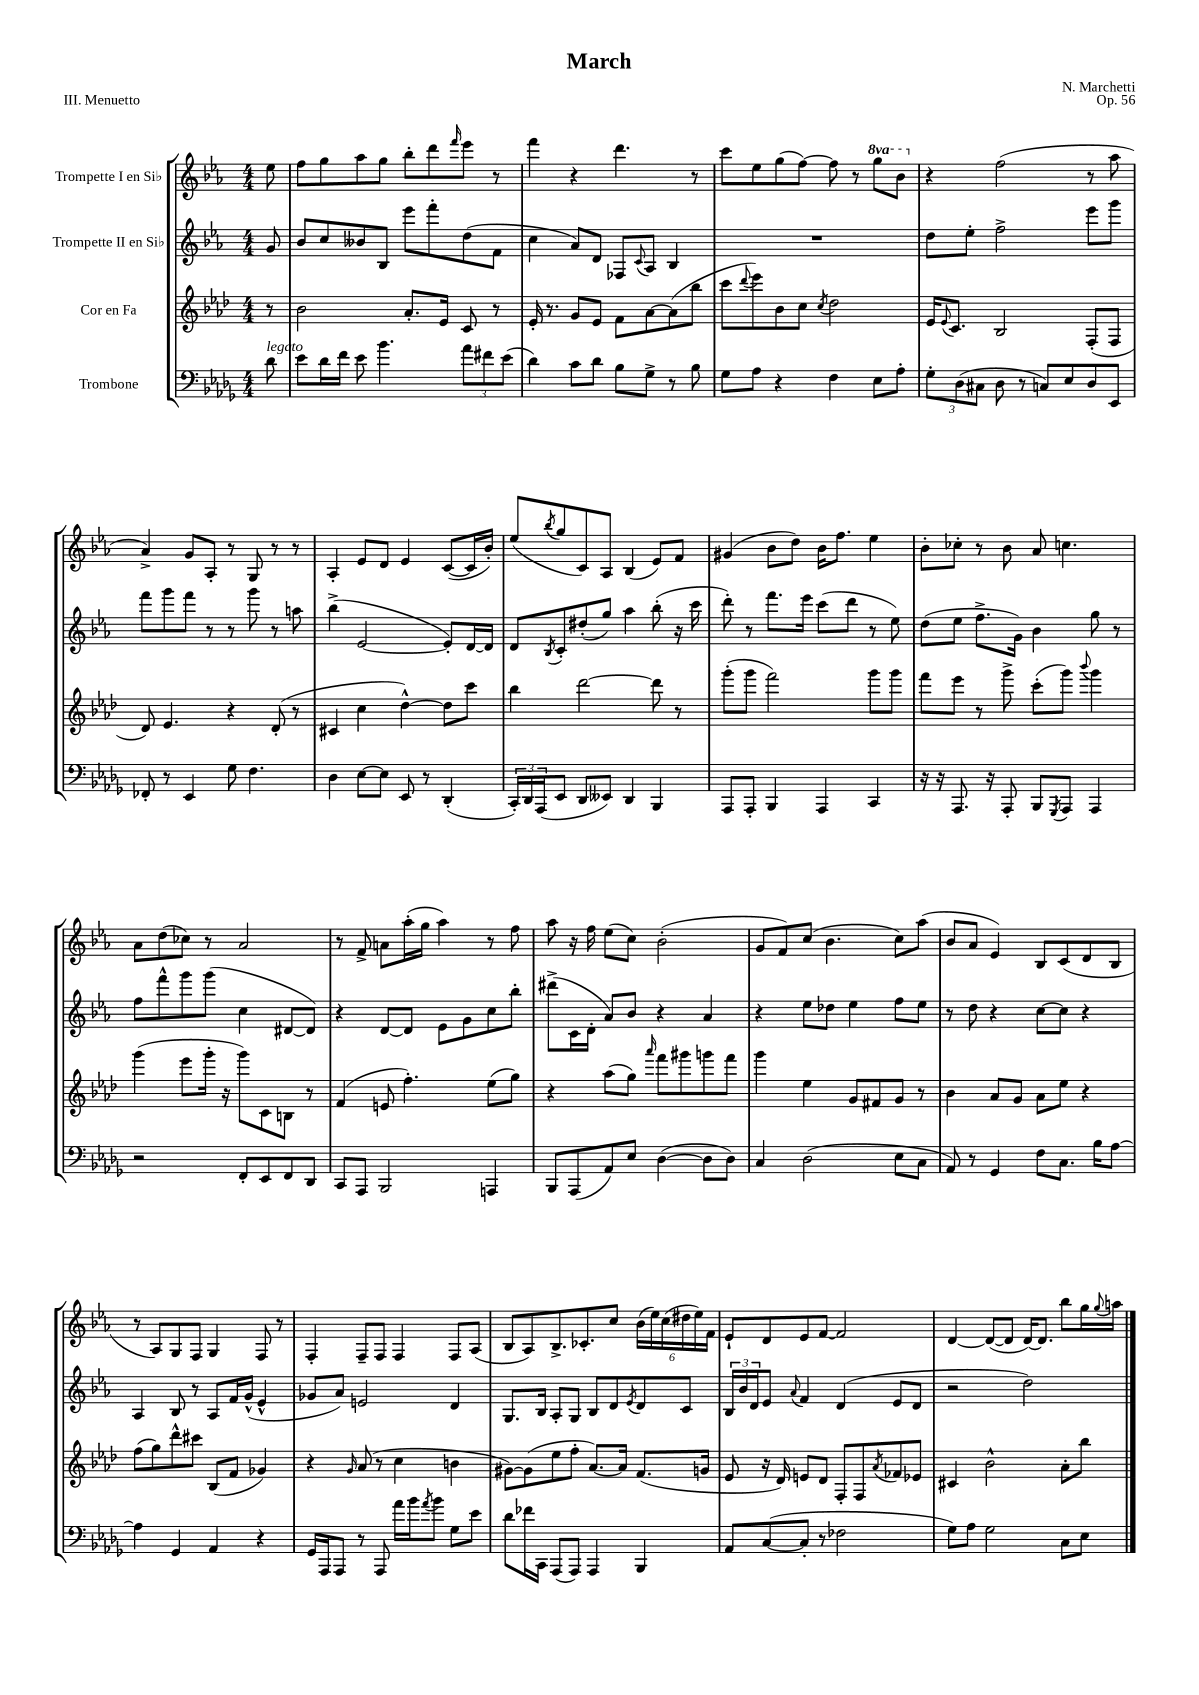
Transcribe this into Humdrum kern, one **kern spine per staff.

**kern	**kern	**kern	**kern
*staff4	*staff3	*staff2	*staff1
*clefF4	*clefG2	*clefG2	*clefG2
*k[b-e-a-d-g-]	*k[b-e-a-d-]	*k[b-e-a-]	*k[b-e-a-]
*M4/4	*M4/4	*M4/4	*M4/4
8d-	8r	8g	8ee-
=	=	=	=
8e-	2b-	8b-	8ff
16d-	.	8cc	8gg
16f	.	.	.
8e-	.	8b--	8aa-
4.b-	.	8B-	8gg
.	8.a-'	8eee-	8bb-'
.	.	8fff'	8ddd
.	16e-	.	.
.	.	.	16qqfff
12a-	8c	(8dd	8eee-
12f#	.	.	.
.	8r	8f	8r
(12e-	.	.	.
=	=	=	=
4d-)	16e-'	4cc	4fff
.	8.r	.	.
8c	8g	8a-)	4r
8d-	8e-	8d	.
8B-	8f	8F-	4.ddd
.	.	8qqc	.
8G-^	[8a-	8A-	.
8r	(8a-]	4B-	.
8B-	8bb-	.	8r
=	=	=	=
8G-	8ccc	1r	8ccc
.	8qqddd-	.	.
8A-	8eee-)	.	8ee-
4r	8b-	.	(8gg
.	8cc	.	[8ff)
.	8qcc	.	.
4F	2dd-	.	8ff]
.	.	.	8r
8E-	.	.	8ggg
8A-'	.	.	8bb-
=	=	=	=
12G-'	16e-	8dd	4r
.	8qqe-	.	.
.	8.c	.	.
(12D-	.	.	.
.	.	8ee-'	.
12C#	.	.	.
8D-	2B-	2ff^	(2ff
8r	.	.	.
8C)	.	.	.
8E-	.	.	.
8D-	(8F'	8eee-	8r
8EE-	8F	8ggg	8aa-
=	=	=	=
8FF-'	8d-)	8fff	4a-^)
8r	4.e-	8ggg	.
4EE-	.	8fff	8g
.	.	8r	8A-'
8G-	4r	8r	8r
4.F	.	8ggg	8G
.	(8d-'	8r	8r
.	8r	8aa	8r
=	=	=	=
4D-	4c#	(4bb-^	4A-'
[8E-	4cc	[2e-	8e-
8E-]	.	.	8d
8EE-	[4dd-^^)	.	4e-
8r	.	.	.
(4DD-'	8dd-]	8e-'])	([8c
.	8ccc	[16d	16c]
.	.	16d]	16b-')
=	=	=	=
24CC')	4bb-	8d	(8ee-
24DD-	.	.	.
(24AAA-	.	.	.
.	.	8qB-	8qbb-
8EE-	.	8c'	8gg
8DD-	[2ddd-	(8dd#'	8c)
8EE--)	.	8gg)	8A-
4DD-	.	4aa-	(4B-
4BBB-	8ddd-]	(8bb-'	8e-)
.	8r	16r	8f
.	.	16ccc	.
=	=	=	=
8AAA-	(8ggg'	8ddd')	(4g#
8AAA-'	8ggg	8r	.
4BBB-	2fff)	8.fff	8b-
.	.	.	8dd)
.	.	16eee-	.
4AAA-	.	(8ccc	16b-
.	.	.	8.ff
.	.	8ddd	.
4CC	8ggg	8r	4ee-
.	8ggg	8ee-)	.
=	=	=	=
16r	8fff	(8dd	8b-'
16r	.	.	.
8.AAA-	8eee-	8ee-	8cc-'
.	8r	8.ff^	8r
16r	.	.	.
8AAA-'	8ggg^	.	8b-
.	.	16g)	.
8BBB-	(8ccc'	4b-	8a-
8qGGG-	.	.	.
8AAA-	8ggg)	.	4.cc
.	8qqbbb-	.	.
4AAA-	4ggg	8gg	.
.	.	8r	.
=	=	=	=
2r	(4ggg	8ff	8a-
.	.	8fff^^	(8dd
.	8eee-	8ggg	8cc-)
.	16ggg'	(8ggg	8r
.	16r	.	.
8FF'	8ggg)	4cc	2a-
8EE-	8c	.	.
8FF	8B	[8d#	.
8DD-	8r	8d#])	.
=	=	=	=
8CC	(4f	4r	8r
8AAA-	.	.	8f^
2BBB-	8e	[8d	8a
.	4.ff')	8d]	(16aa-'
.	.	.	16gg
.	.	8e-	4aa-)
.	.	8g	.
4AAA	(8ee-	8cc	8r
.	8gg)	8bb-'	8ff
=	=	=	=
8BBB-	4r	(8ddd#^	8aa-
(8AAA-	.	16c	16r
.	.	16d'	16ff
8AA-)	(8aa-	8a-)	(8ee-
8E-	8gg)	8b-	8cc)
.	16qqaaa-	.	.
([4D-	8fff	4r	(2b-'
.	8ggg#	.	.
8D-]	8ggg	4a-	.
8D-)	8fff	.	.
=	=	=	=
4C	4ggg	4r	8g
.	.	.	8f)
(2D-	4ee-	8ee-	(8cc
.	.	8dd-	4.b-
.	8g	4ee-	.
.	8f#	.	.
8E-	8g	8ff	8cc)
8C	8r	8ee-	(8aa-
=	=	=	=
8AA-)	4b-	8r	8b-
8r	.	8dd	8a-
4GG-	8a-	4r	4e-)
.	8g	.	.
8F	8a-	[8cc	8B-
8.C	8ee-	8cc]	(8c
.	4r	4r	8d
16B-	.	.	.
[8A-	.	.	8B-
=	=	=	=
4A-]	(8ff	4A-	8r
.	8gg)	.	8A-)
4GG-	8ddd-^^	8B-	8G
.	8ccc#	8r	8F
4AA-	(8B-	8A-	4G
.	8f	16f	.
.	.	(16g^^	.
4r	4g-)	4e-^^	8F
.	.	.	8r
=	=	=	=
16GG-	4r	8g-	4F'
16AAA-	.	.	.
8AAA-	.	8a-)	.
.	16qqg	.	.
8r	(8a-	2e	8F~
8AAA-	8r	.	8F
16a-	4cc	.	4F
16b-	.	.	.
8qa-	.	.	.
8b-	.	.	.
8G-	4b	4d	8F
8e-	.	.	(8A-
=	=	=	=
8d-	[8g#)	8.G	8B-
16f-	(8g#]	.	8A-)
16CC	.	16B-	.
(8AAA-	8ee-	8A-'	8.B-^
8AAA-)	8ff'	8G	.
.	.	.	8.c-'
4AAA-	[8.a-)	8B-	.
.	.	8d	8cc
.	16a-]	.	.
.	.	8qe-	.
4BBB-	(8.f	8d	(24b-
.	.	.	24ee-)
.	.	.	(24cc
.	.	8c	24dd#
.	.	.	24ee-)
.	16g	.	.
.	.	.	24f
=	=	=	=
8AA-	8e-	24B-	8e-`
.	.	24b-	.
.	.	24d	.
([8C	16r	8e-	8d
.	16d-)	.	.
.	.	8qqa-	.
8C']	8e	4f	8e-
8r	8d-	.	[8f
2F-	8F'	(4d	2f]
.	8F	.	.
.	8qa-	.	.
.	8f-	8e-	.
.	8e-	8d	.
=	=	=	=
8G-)	4c#	2r	[4d
8A-	.	.	.
2G-	2b-^^	.	(8d_
.	.	.	8d]
.	.	2dd)	[16d)
.	.	.	8.d]
8C	8a-'	.	8bb-
8E-	8bb-	.	16gg
.	.	.	8qqgg
.	.	.	16aa
==	==	==	==
*-	*-	*-	*-
